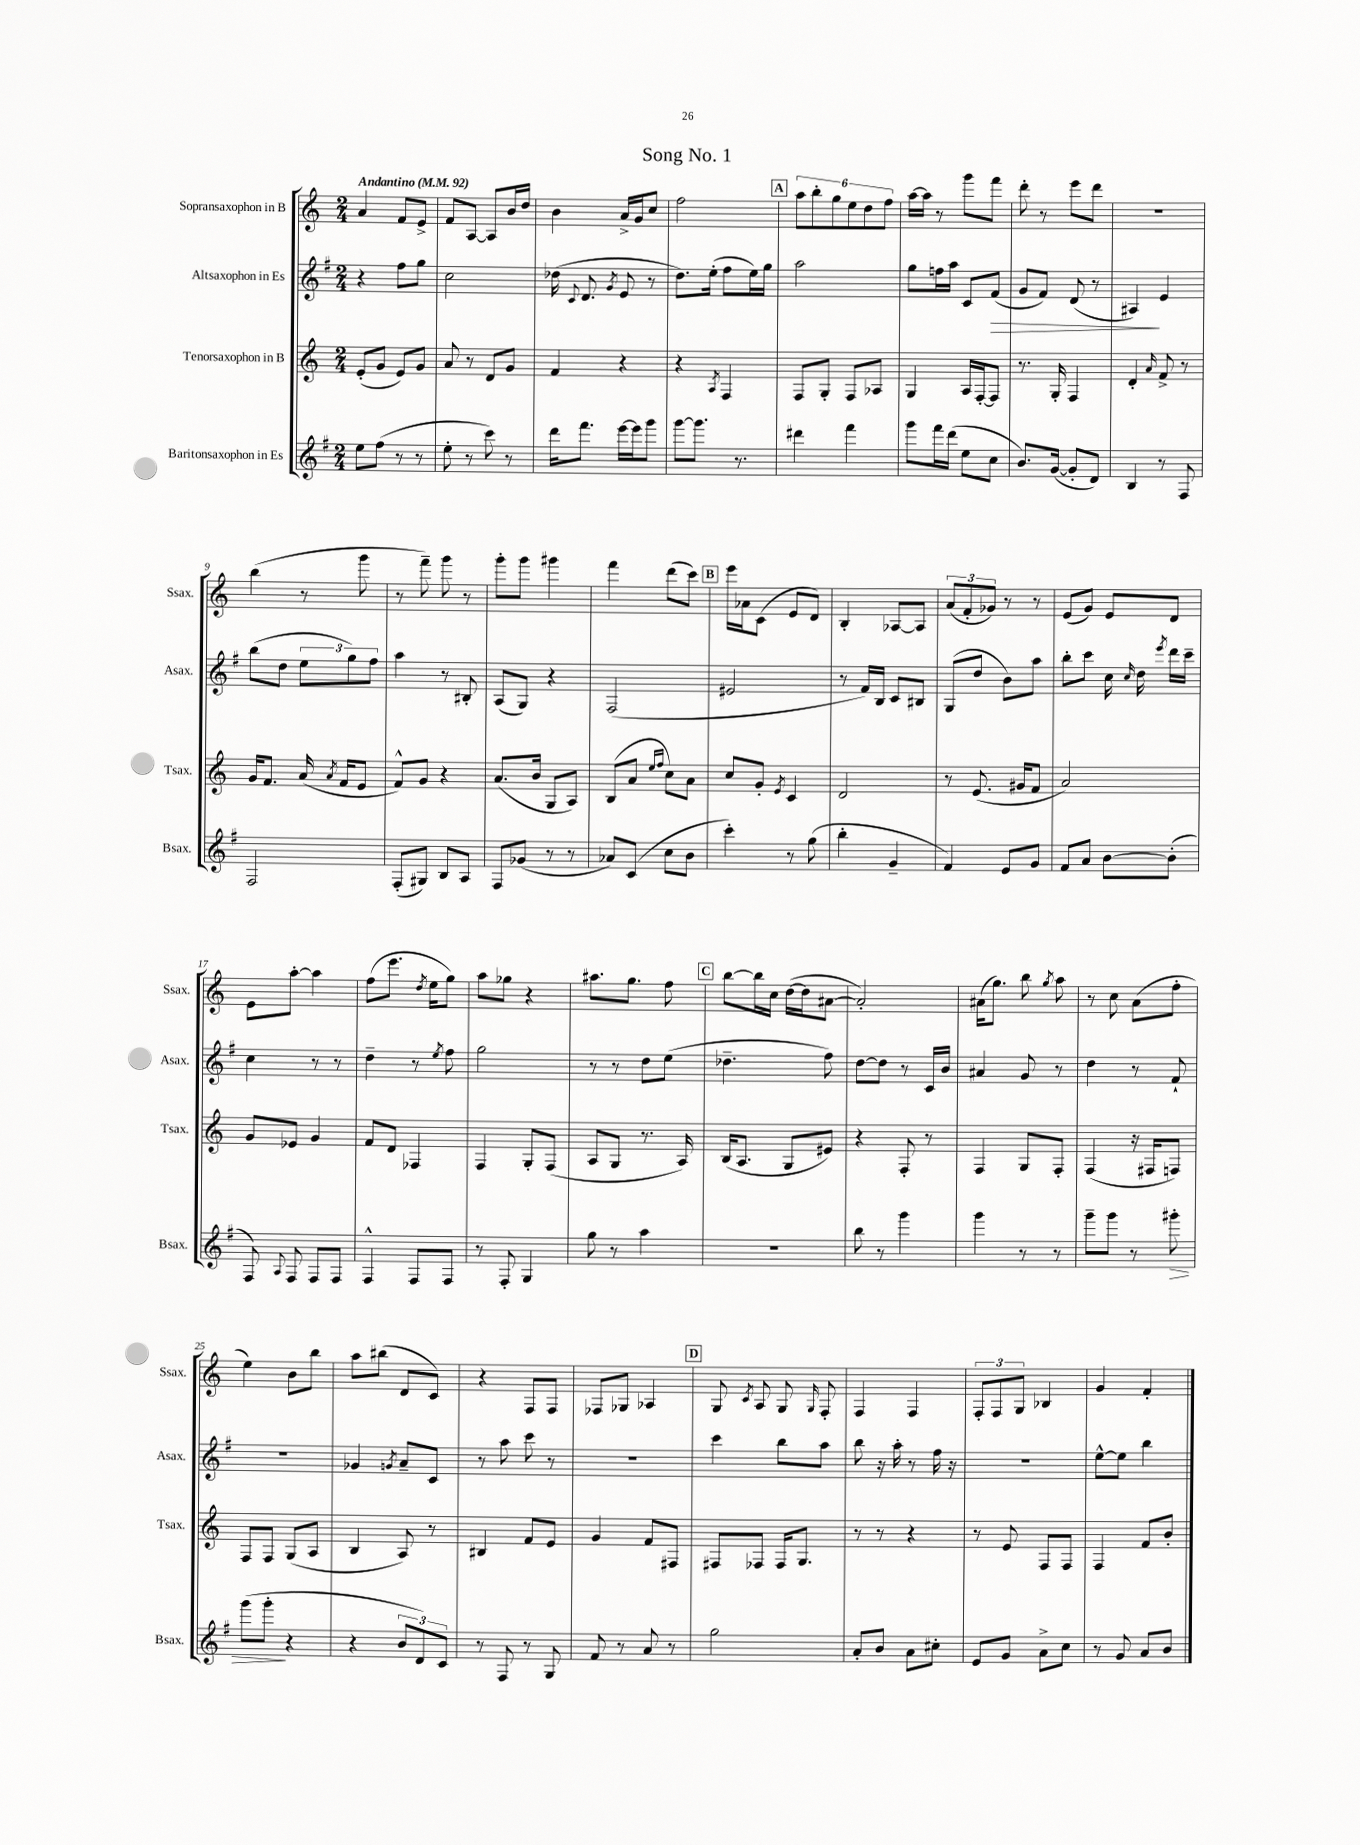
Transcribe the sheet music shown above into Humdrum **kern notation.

**kern	**kern	**kern	**kern
*staff4	*staff3	*staff2	*staff1
*clefG2	*clefG2	*clefG2	*clefG2
*k[f#]	*k[]	*k[f#]	*k[]
*M2/4	*M2/4	*M2/4	*M2/4
*MM92	*MM92	*MM92	*MM92
8ee	(8e'	4r	4a
(8ff#	8g	.	.
8r	8e)	8ff#	8f
8r	8g	8gg	8e^
=	=	=	=
8ee'	8a	2cc	8f
8r	8r	.	[8A
8ccc)	8d	.	8A]
8r	8g	.	16b
.	.	.	16dd
=	=	=	=
16ddd	4f	(16dd-	4b
.	.	8qqc	.
8.fff#	.	8.d	.
.	.	8qg	.
[16eee	4r	8e	16a^
16eee]	.	.	16g
8ggg	.	8r	8cc
=	=	=	=
[8ggg	4r	8.dd)	2ff
8.ggg]	.	.	.
.	.	(16ee'	.
.	8qA	.	.
.	4F	8ff#	.
8.r	.	.	.
.	.	16ee)	.
.	.	16gg	.
=	=	=	=
4ddd#	8F	2aa	12aa
.	.	.	12bb'
.	8G'	.	.
.	.	.	12gg
4fff#	8F	.	12ee
.	.	.	12dd
.	8A-	.	.
.	.	.	12ff
=	=	=	=
8ggg	4G	8gg	[16aa
.	.	.	16aa]
16fff#	.	16ff	8r
(16ddd	.	16aa	.
8ee	16A	8c	8ggg
.	[16F'	.	.
8cc	8F]	(8f#	8fff
=	=	=	=
8.b)	8.r	8g	8ddd'
.	.	8f#)	8r
([16g	16G'	.	.
8g']	4F	(8d	8eee
8d)	.	8r	8ddd
=	=	=	=
4B	4d'	4A#)	2r
.	16qqa	.	.
8r	8f^	4e	.
8F#	8r	.	.
=	=	=	=
2F#	16g	(8bb	(4bb
.	8.f	.	.
.	.	8dd	.
.	(16a	12ee	8r
.	8qa	.	.
.	16f	.	.
.	.	12gg)	.
.	8e	.	8ggg
.	.	12ff#	.
=	=	=	=
(8F#'	8f^^)	4aa	8r
8G#)	8g	.	8fff~)
8B	4r	8r	8ggg
8A	.	8B#'	8r
=	=	=	=
8F#	(8.a	(8A	8ggg'
(8g-	.	8G)	8ggg
.	16b	.	.
8r	8G	4r	4ggg#
8r	8A)	.	.
=	=	=	=
8a-)	(8B	(2F#	4fff
(8c	8a	.	.
.	16qqee	.	.
.	16qqff	.	.
8cc	8cc)	.	(8ddd
8b	8a	.	8ccc)
=	=	=	=
4ccc')	8cc	2e#	16eee
.	.	.	16a-
.	8g'	.	(8c
.	8qe	.	.
8r	4c	.	8e
(8gg	.	.	8d)
=	=	=	=
4bb'	2d	8r	4B'
.	.	16f#)	.
.	.	16B	.
4g~	.	8c	[8A-
.	.	8B#	8A-]
=	=	=	=
4f#)	8r	(8G	(12a
.	.	.	12f'
.	(8.e	8dd	.
.	.	.	12g-)
8e	.	8b)	8r
.	16g#	.	.
8g	8f	8aa	8r
=	=	=	=
8f#	2a)	8bb'	(8e
8a	.	8ccc	8g)
[8b	.	16cc	8e
.	.	16qqcc	.
.	.	16dd	.
.	.	8qeee	.
(8b']	.	16ddd	8d
.	.	16ccc~	.
=	=	=	=
8F#)	8g	4cc	8e
8qqA	.	.	.
8F#	8e-	.	[8aa'
8F#	4g	8r	4aa]
8F#	.	8r	.
=	=	=	=
4F#^^	8f	4dd~	(8ff
.	8d	.	8.eee
8F#	4F-	8r	.
.	.	.	8qdd
.	.	.	16ee
.	.	8qee	.
8F#	.	8ff#	8gg)
=	=	=	=
8r	4F	2gg	8aa
8F#'	.	.	8gg-
4G	8G'	.	4r
.	(8F	.	.
=	=	=	=
8gg	8A	8r	8.aa#
8r	8G	8r	.
.	.	.	8.gg
4aa	8.r	8dd	.
.	.	(8ee	8ff
.	16A)	.	.
=	=	=	=
2r	(16B	4.dd-~	[8bb
.	8.A	.	.
.	.	.	16bb]
.	.	.	16cc
.	8G	.	([16dd
.	.	.	16dd]
.	8e#)	8ff#)	[8a#
=	=	=	=
8bb	4r	[8dd	2a#'])
8r	.	8dd]	.
4ggg	8F'	8r	.
.	8r	16c	.
.	.	16b	.
=	=	=	=
4ggg	4F	4a#	(16a#
.	.	.	8.gg)
8r	8G	8g	8bb
.	.	.	8qgg
8r	8F'	8r	8aa
=	=	=	=
8ggg~	(4F	4dd	8r
8ggg	.	.	8cc
8r	16r	8r	(8a
.	16F#	.	.
8ggg#'	8F)	8f#`	8ff'
=	=	=	=
(8ggg	8F	2r	4ee)
8ggg'	8F	.	.
4r	(8G	.	8b
.	8A	.	8bb
=	=	=	=
4r	4B	4g-	8aa
.	.	.	(8bb#
.	.	8qg	.
12b	8A)	8a~	8d
12d)	.	.	.
.	8r	8c	8c)
12c	.	.	.
=	=	=	=
8r	4B#	8r	4r
8F#	.	8aa	.
8r	8f	8ccc	8F
8G	8e	8r	8F
=	=	=	=
8f#	4g	2r	8F-
8r	.	.	8G-
8a	8f	.	4A-
8r	8F#	.	.
=	=	=	=
2gg	8F#	4ccc	8G
.	.	.	8qc
.	8F-	.	8A
.	16F-	8bb	8G
.	8.G	.	.
.	.	.	16qqG
.	.	8aa	8F'
=	=	=	=
8a'	8r	8bb	4F
8b	8r	16r	.
.	.	16aa'	.
8a	4r	8r	4F
8cc#'	.	16ff#	.
.	.	16r	.
=	=	=	=
8e	8r	2r	12F'
.	.	.	12F
8g	8e	.	.
.	.	.	12G
8a^	8F	.	4B-
8cc	8F	.	.
=	=	=	=
8r	4F	[8ee^^	4g
8g	.	8ee]	.
8a	8f	4bb	4f'
8b	8b'	.	.
==	==	==	==
*-	*-	*-	*-
